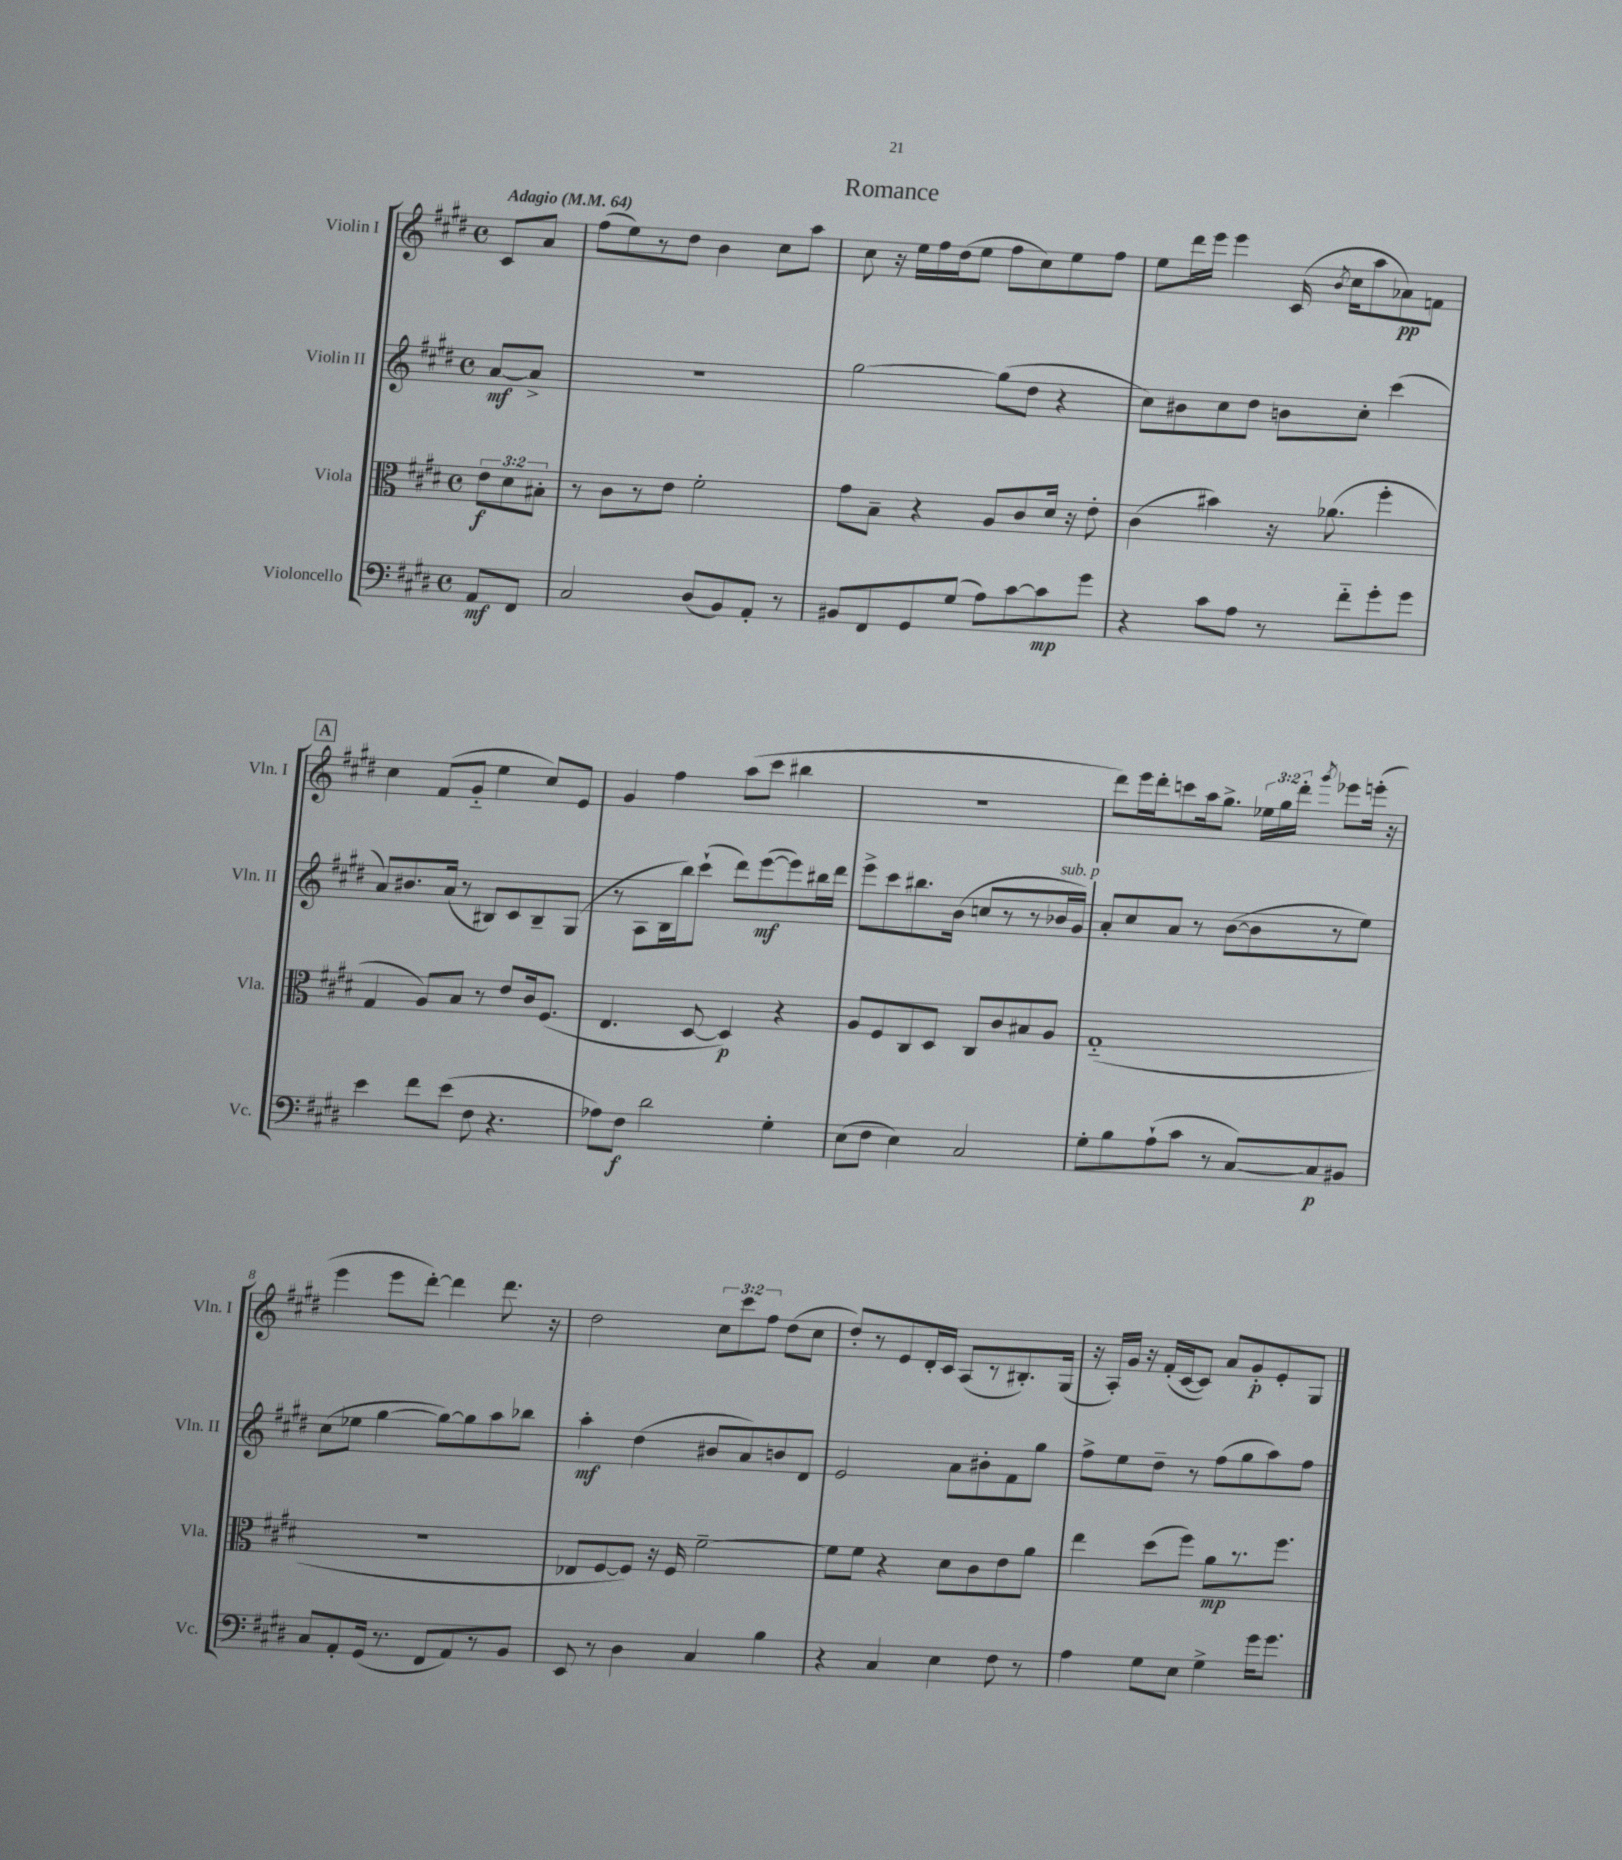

**kern	**kern	**kern	**kern
*staff4	*staff3	*staff2	*staff1
*clefF4	*clefC3	*clefG2	*clefG2
*k[f#c#g#d#]	*k[f#c#g#d#]	*k[f#c#g#d#]	*k[f#c#g#d#]
*M4/4	*M4/4	*M4/4	*M4/4
*met(c)	*met(c)	*met(c)	*met(c)
*MM64	*MM64	*MM64	*MM64
8AA/L	12e\L	[8a/L	8c#/L
.	12d#\	.	.
8FF#/J	.	8a^/]J	8a/J
.	12B#'\J	.	.
=	=	=	=
2C#/	8r	1r	(8ff#\L
.	8c#\L	.	8ee\)
.	8r	.	8r
.	8e\J	.	8dd#\J
(8D#/L	2f#'\	.	4b\
8BB/)	.	.	.
8AA'/J	.	.	8cc#\L
8r	.	.	8aa\J
=	=	=	=
8BB#/L	8g#\L	[2gg#\	8cc#\
8FF#/	8B~\J	.	16r
.	.	.	16ee\LL
8GG#/	4r	.	16ff#\
.	.	.	(16dd#\J
(8G#/J	.	.	8ee\J
8A\L)	8A/L	(8gg#\]L	8ff#\L
[8c#\	8c#/	8dd#\J	8cc#\)
8c#\]	16d#/Jk	4r	8ee\
.	16r	.	.
8g#\J	8e'\	.	8ff#\J
=	=	=	=
4r	(4c#\	8cc#\L)	8ee\L
.	.	8b#\	16ddd#\L
.	.	.	16eee\JJ
8c#\L	4b#\)	8cc#\	4eee\
8A\J	.	8dd#\J	.
8r	16r	8b\L	(16c#/
.	.	.	8qb/
.	(8.a-\	.	16cc#\LK
8f#'~\L	.	8cc#'\J	8aa\
8g#'\	4ff#'\	(4ccc#\	8a-\)
8g#\J	.	.	8f\J
=	=	=	=
4e\	4G#/	8a/L)	4cc#\
.	.	8.b#/	.
8f#\L	8A/L)	.	(8f#/L
.	.	(16a/Jk	.
(8e\J	8B/J	8r	8g#'~/J
8F#\	8r	8B#/L)	4ee\
4.r	8e/L	8c#/	.
.	16c#/k	8B#~/	8cc#/L)
.	(8.F#/J	.	.
.	.	(8G#/J	8e/J
=	=	=	=
8A-\L)	4.E/	8r	4g#/
8F#\J	.	8A\L	.
2d#\	.	16B\L	4ff#\
.	.	16bb\J)	.
.	[8D#/	(8ccc#`\J	.
.	4D#/])	8ddd#\L)	(8aa\L
.	.	([8eee\	8ccc#\J
4G#'\	4r	8eee\])	4bb#\
.	.	16bb#\L	.
.	.	16ddd#\JJ	.
=	=	=	=
(8E\L	8A/L	8eee^\L	1r
8F#\J	8F#/	8ccc#\	.
4E\)	8C#/	8.bb#\	.
.	8D#/J	.	.
.	.	(16b\Jk	.
2C#/	8C#/L	8cc/L	.
.	8c#/	8r	.
.	8B#/	8r	.
.	8A/J	16b-/L	.
.	.	16g#/JJ)	.
=	=	=	=
8G#'\L	(1G#'~	8a'/L	8ddd#\L)
8B\	.	8cc#/	16eee\L
.	.	.	16ddd#'\J
(8A`\	.	8a/J	8ccc\
8c#\J	.	8r	16aa\k
.	.	.	8.gg#^\J
8r	.	([8b\L	.
[8C#/L)	.	8b\]	24ee-\LL
.	.	.	24gg#\
.	.	.	24ddd#'\JJ
.	.	.	8qggg#/
8C#/]	.	8r	8eee-\L
8BB#/J	.	8ee\J)	(16eee'\Jk
.	.	.	16r
=	=	=	=
8C#/L	1r	(8cc#\L	4eee\
8AA'/	.	8ee-\J	.
(16GG#/Jk	.	[4gg#\	8eee\L
8.r	.	.	.
.	.	.	[8ddd#'\J)
8FF#/L	.	8gg#\_L)	4ddd#\]
8AA/)	.	8gg#\]	.
8r	.	8aa\	8.ddd#\
8BB/J	.	8bb-\J	.
.	.	.	16r
=	=	=	=
8EE/	8E-/L	4aa'\	2dd#\
8r	[8F#/	.	.
4D#\	8F#/]J)	(4dd#\	.
.	16r	.	.
.	16F#/	.	.
4C#/	[2f#~\	8b#/L	12cc#\L
.	.	.	12ccc#\
.	.	8a/)	.
.	.	.	12ff#\J
4B\	.	8b/	(8dd#\L
.	.	8d#/J	8cc#\J
=	=	=	=
4r	8f#\]L	2e/	8dd#'/L)
.	8f#\J	.	8r
4C#/	4r	.	8e/
.	.	.	16d#'/L
.	.	.	16c#/JJ
4E\	8d#\L	8a\L	(8A/L
.	8c#\	8b#'\	8r
8F#\	8e\	8f#\	8.B#'/)
8r	8a\J	8gg#\J	.
.	.	.	(16G#/Jk
=	=	=	=
4A\	4ee\	8ff#^\L	16r
.	.	.	16A'/LL)
.	.	8ee\	16g#/JJ
.	.	.	16r
8G#\L	(8dd#\L	8dd#~\J	(16f#'/LL
.	.	.	[16c#/J
8E\J	8ff#\J)	8r	8c#/]J)
4G#^\	8a\L	(8ff#\L	8a/L
.	8.r	8gg#\	8g#'/
16g#\LK	.	8aa\)	8e'/
8.g#\J	8.ff#\J	.	.
.	.	8ff#\J	8G#/J
==	==	==	==
*-	*-	*-	*-
